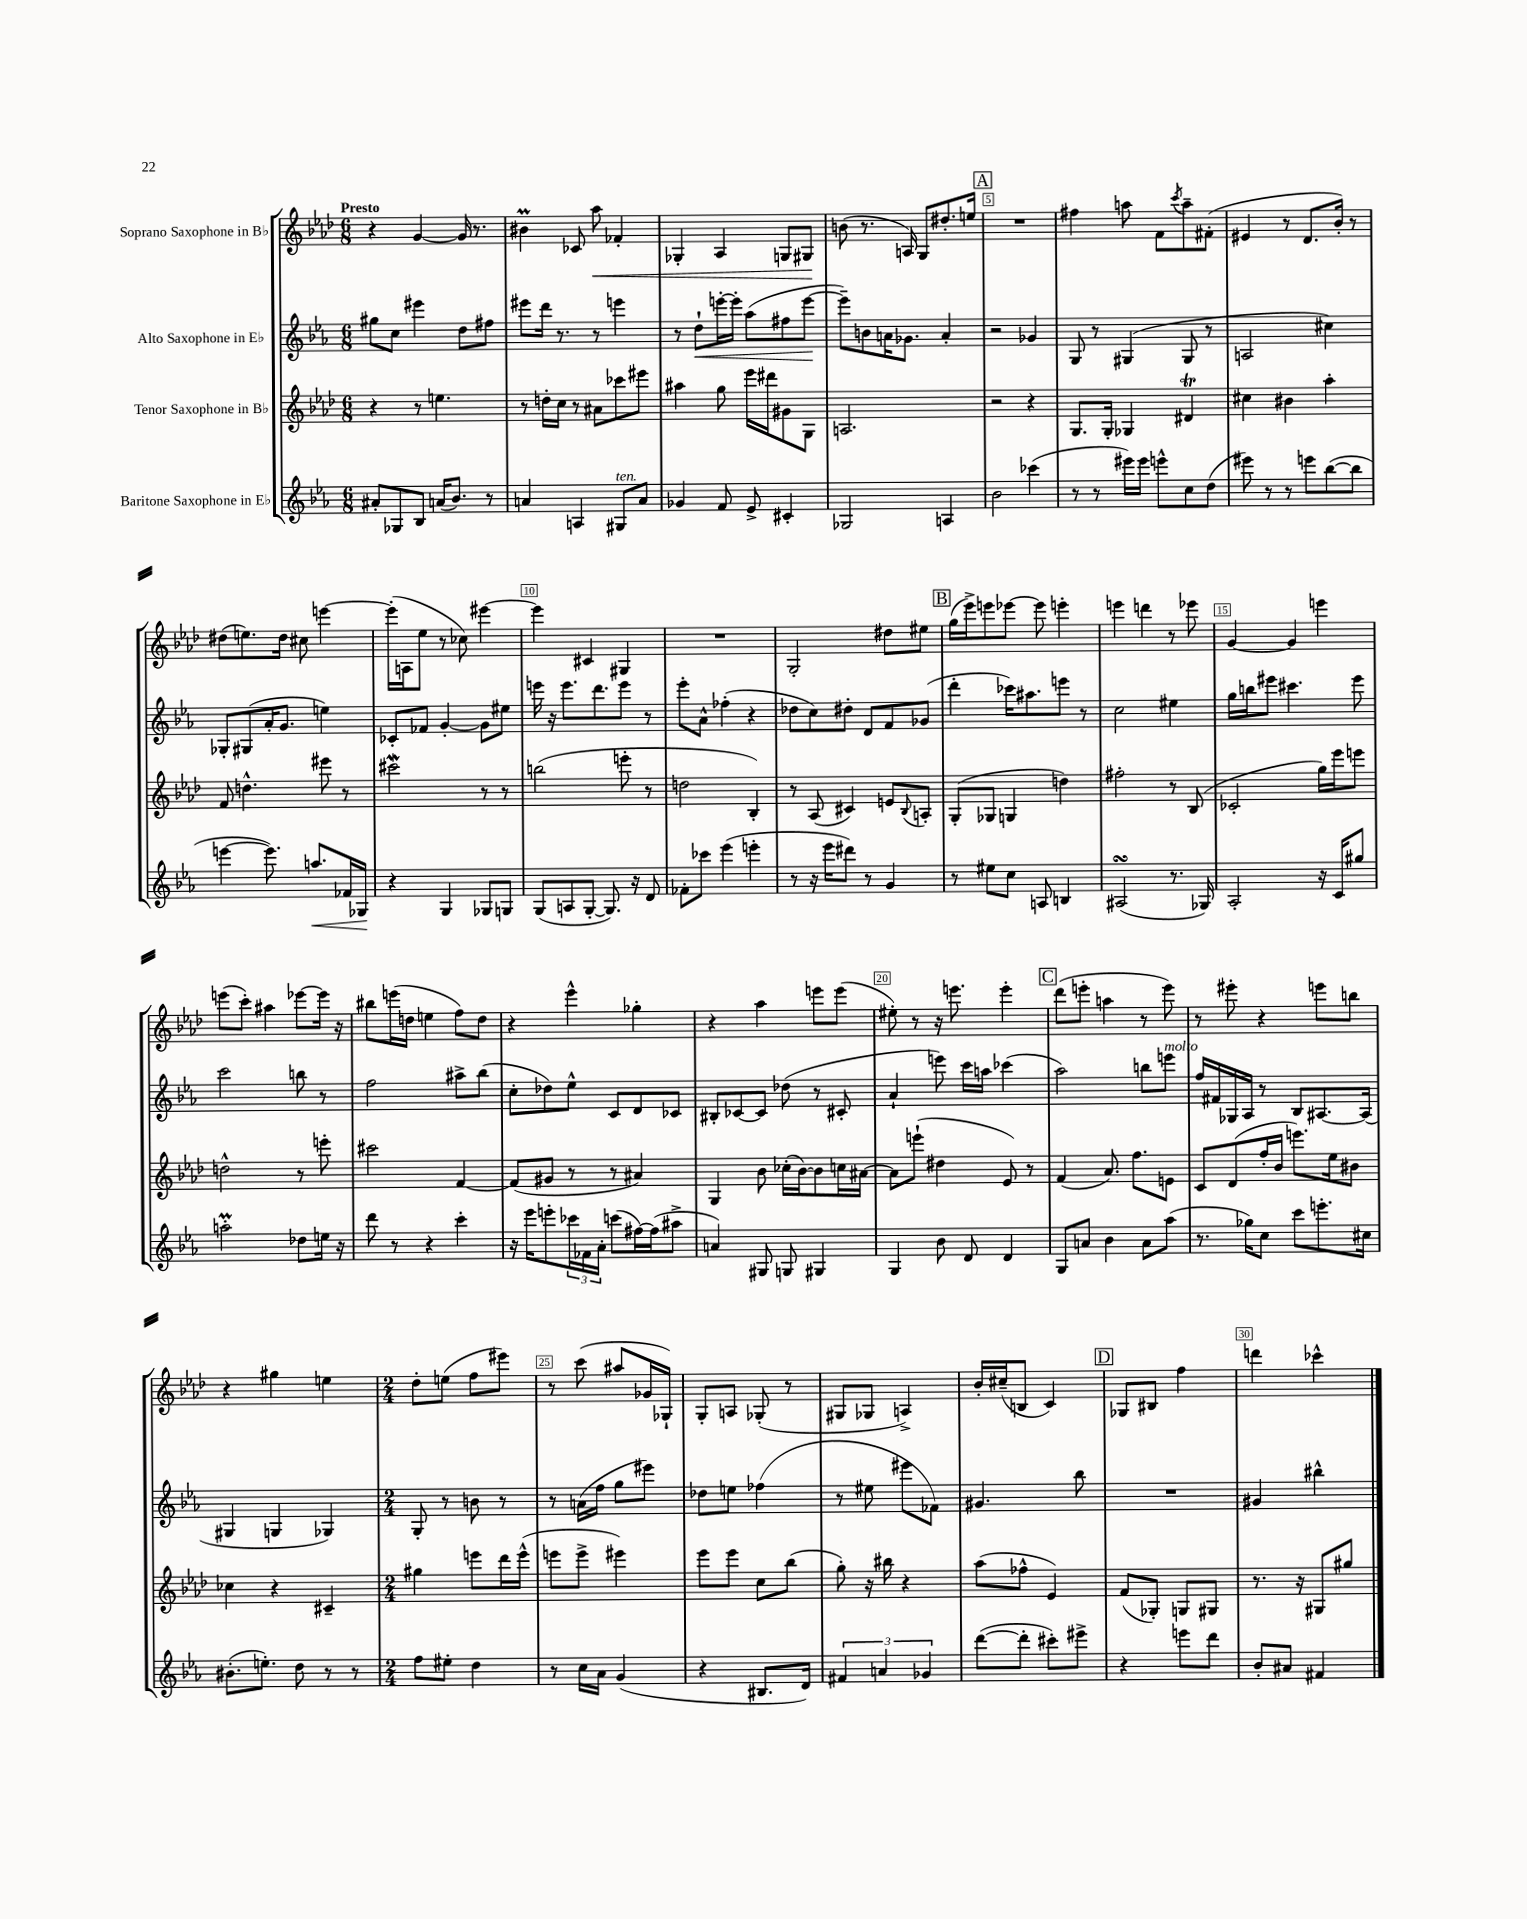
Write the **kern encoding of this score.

**kern	**kern	**kern	**kern
*staff4	*staff3	*staff2	*staff1
*clefG2	*clefG2	*clefG2	*clefG2
*k[b-e-a-]	*k[b-e-a-d-]	*k[b-e-a-]	*k[b-e-a-d-]
*M6/8	*M6/8	*M6/8	*M6/8
8a#'	4r	8gg#	4r
8G-	.	8cc	.
8B-	8r	4eee#	[4g
(16a	4.ee	.	.
8.b-)	.	.	.
.	.	8dd	16g]
.	.	.	8.r
8r	.	8ff#	.
=	=	=	=
4a	8r	8eee#	4b#
.	16dd'	16ddd	.
.	16cc	8.r	.
4A	8r	.	8c-
.	8a#	8r	8aa-
8G#	8ccc-	4eee	4f-'
8a	8eee#	.	.
=	=	=	=
4g-	4aa#	8r	4G-'
.	.	8dd`	.
8f	8gg	[16eee'	4A-
.	.	16eee']	.
8e-^	16eee-	(8aa-	.
.	16ddd#	.	.
4c#'	8g#	8ff#	8G
.	8G	[8eee	8G#
=	=	=	=
2G-	2.A	8eee~])	(8b
.	.	8b	8.r
.	.	16a	.
.	.	8.g-	16A)
.	.	.	8G
4A	.	4a'	8.dd#'
.	.	.	16ee
=	=	=	=
2b-	2r	2r	2.r
(4ccc-	4r	4g-	.
=	=	=	=
8r	8.G	8G	4ff#
8r	.	8r	.
.	16G'	.	.
16eee#)	4G-	(4G#	8aa
16eee#	.	.	.
8eee^^	.	.	8f
.	.	.	8qccc
8cc	4d#	8G#	8aa~
(8dd	.	8r	(8f#'
=	=	=	=
8eee#)	4cc#	2A	4e#
8r	.	.	.
8r	4b#	.	8r
8eee	.	.	8.d-
([8bb-	4aa-'	4cc#)	.
.	.	.	16b-')
8bb-]	.	.	8r
=	=	=	=
[4eee	8f	8G-'	(8dd#
.	4.dd^^	(8G#	8.ee)
8.eee])	.	16a-'	.
.	.	8.g	16dd#
.	.	.	8cc#
8.aa	.	.	.
.	8eee#	4ee)	[4eee
16f-	8r	.	.
16G-	.	.	.
=	=	=	=
4r	2ccc#	8c-'	(16eee']
.	.	.	16A
.	.	8f-	8ee-
4G	.	[4g'	8r
.	.	.	8cc-)
8G-	8r	8g]	[4eee#
8G	8r	8ee#	.
=	=	=	=
(8G	(2bb	16eee	4eee#]
.	.	16r	.
8A	.	8.eee	.
[8G'	.	.	4c#
.	.	8.ddd	.
8.G])	.	.	.
.	8eee'	8eee	4G#
16r	.	.	.
8d	8r	8r	.
=	=	=	=
8f-'	2dd	8eee-'	2.r
8ccc-	.	8a-^^	.
(4eee-	.	(4ff-'	.
4eee'	4B-')	4r	.
=	=	=	=
8r	8r	8dd-	2G'
16r	(8A-	8cc)	.
16eee-	.	.	.
8ddd#)	4c#)	8dd#'	.
8r	.	8d	.
4g	8e	8f	8dd#
.	8qqB-	.	.
.	8A'	(8g-	8ee#
=	=	=	=
8r	(8G'	4ddd'	(16gg
.	.	.	16eee-^)
8ee#	8G-	.	8eee
8cc	4G	16ccc-)	[8eee-
.	.	8.aa#	.
8A	.	.	8eee-]
4B	4dd)	8eee	4eee'
.	.	8r	.
=	=	=	=
(2A#	2ff#'	2cc	4eee
.	.	.	4ddd
8.r	8r	4ee#	8r
.	(8B-	.	8eee-
16G-)	.	.	.
=	=	=	=
2A-'	2c-'	16gg	[4g
.	.	16bb	.
.	.	8eee#	.
.	.	4.ccc#	4g]
16r	16gg)	.	4eee
16c	16eee-	.	.
8gg#	8eee	8eee#	.
=	=	=	=
2aa'	2dd^^	2ccc	(8eee
.	.	.	8ccc')
.	.	.	4aa#
8dd-	8r	8bb	[8eee-
16ee	8eee'	8r	16eee-]
16r	.	.	16r
=	=	=	=
8ddd	2ccc#	2ff	8bb#
8r	.	.	(16eee
.	.	.	16dd
4r	.	.	4ee
4ccc'	[4f	8aa#^	8ff)
.	.	(8bb-	8dd
=	=	=	=
16r	(8f]	8cc'	4r
16eee-	.	.	.
8eee'	8g#	8dd-)	.
24ccc-	8r	8ee-^^	4eee-^^
24f-	.	.	.
24a-'	.	.	.
(8ccc	8r	8c	.
[16ff#)	4a#)	8d	4gg-'
(16ff#]	.	.	.
8aa#^	.	8c-	.
=	=	=	=
4a)	4G	8B#'	4r
.	.	[8c-	.
8G#	8b-	8c-]	4aa-
8G	(16cc-'	(8dd-	.
.	[16b-)	.	.
4G#	8b-]	8r	8eee
.	16cc	8c#'	(8eee
.	[16a#	.	.
=	=	=	=
4G	8a#]	4a-`	8ee#')
.	(8eee`	.	8r
8b-	4dd#	8eee)	16r
.	.	.	8.eee
8d	.	16ccc	.
.	.	16aa	.
4d	8e-)	(4ccc-	4eee'
.	8r	.	.
=	=	=	=
8G	(4f	2aa-)	(8ddd-
8a	.	.	8eee'
4b-	8.a-)	.	4aa
.	8.ff	.	.
8a	.	8bb	8r
(8aa-	8e	8eee	8eee)
=	=	=	=
8.r	8c	16ff	8r
.	.	16f#	.
.	(8d-	16G-	8eee#'
16gg-)	.	16A-	.
8cc	16ff'	8r	4r
.	16b-	.	.
8ccc	8.eee)	8B-	.
8.eee'	.	[8.A#	8eee
.	16ee-	.	.
.	8b#	.	8bb
16cc#	.	(16A#]	.
=	=	=	=
(8.b#'	4cc-	4G#	4r
8.ee')	.	.	.
.	4r	4G	4gg#
8dd	.	.	.
8r	4c#~	4G-)	4ee
8r	.	.	.
=	=	=	=
*M2/4	*M2/4	*M2/4	*M2/4
8ff	4gg#	8G'	8dd-'
8ee#'	.	8r	(8ee
4dd	8eee	8b	8ff
.	16ddd-	8r	8eee#)
.	(16eee^^	.	.
=	=	=	=
8r	8eee	8r	8r
16cc	8eee^	(16a	(8ccc
16a-	.	16ff	.
(4g	4eee#)	8gg	8aa#
.	.	8eee#)	16g-
.	.	.	16G-`)
=	=	=	=
4r	8eee-	8dd-	8G'
.	8eee-	8ee	8A
8.B#	8cc	(4ff-	(8G-'
.	(8bb-	.	8r
16d)	.	.	.
=	=	=	=
6f#	8gg')	8r	8G#
.	16r	8ee#	8G-
6a	.	.	.
.	16bb#	.	.
.	4r	8eee#	4A^)
6g-	.	.	.
.	.	8f-)	.
=	=	=	=
([8ddd	(8aa-	4.g#	16b-'
.	.	.	(16cc#~
8ddd']	8ff-^^	.	8B
8ccc#')	4e-)	.	4c)
8eee#^	.	8bb-	.
=	=	=	=
4r	(8f	2r	8G-
.	8G-')	.	8B#
8eee	8G	.	4ff
8ddd	8G#	.	.
=	=	=	=
8b-'	8.r	4g#	4ddd
8a#	.	.	.
.	16r	.	.
4f#	8G#	4bb#^^	4ccc-^^
.	8gg#	.	.
==	==	==	==
*-	*-	*-	*-
